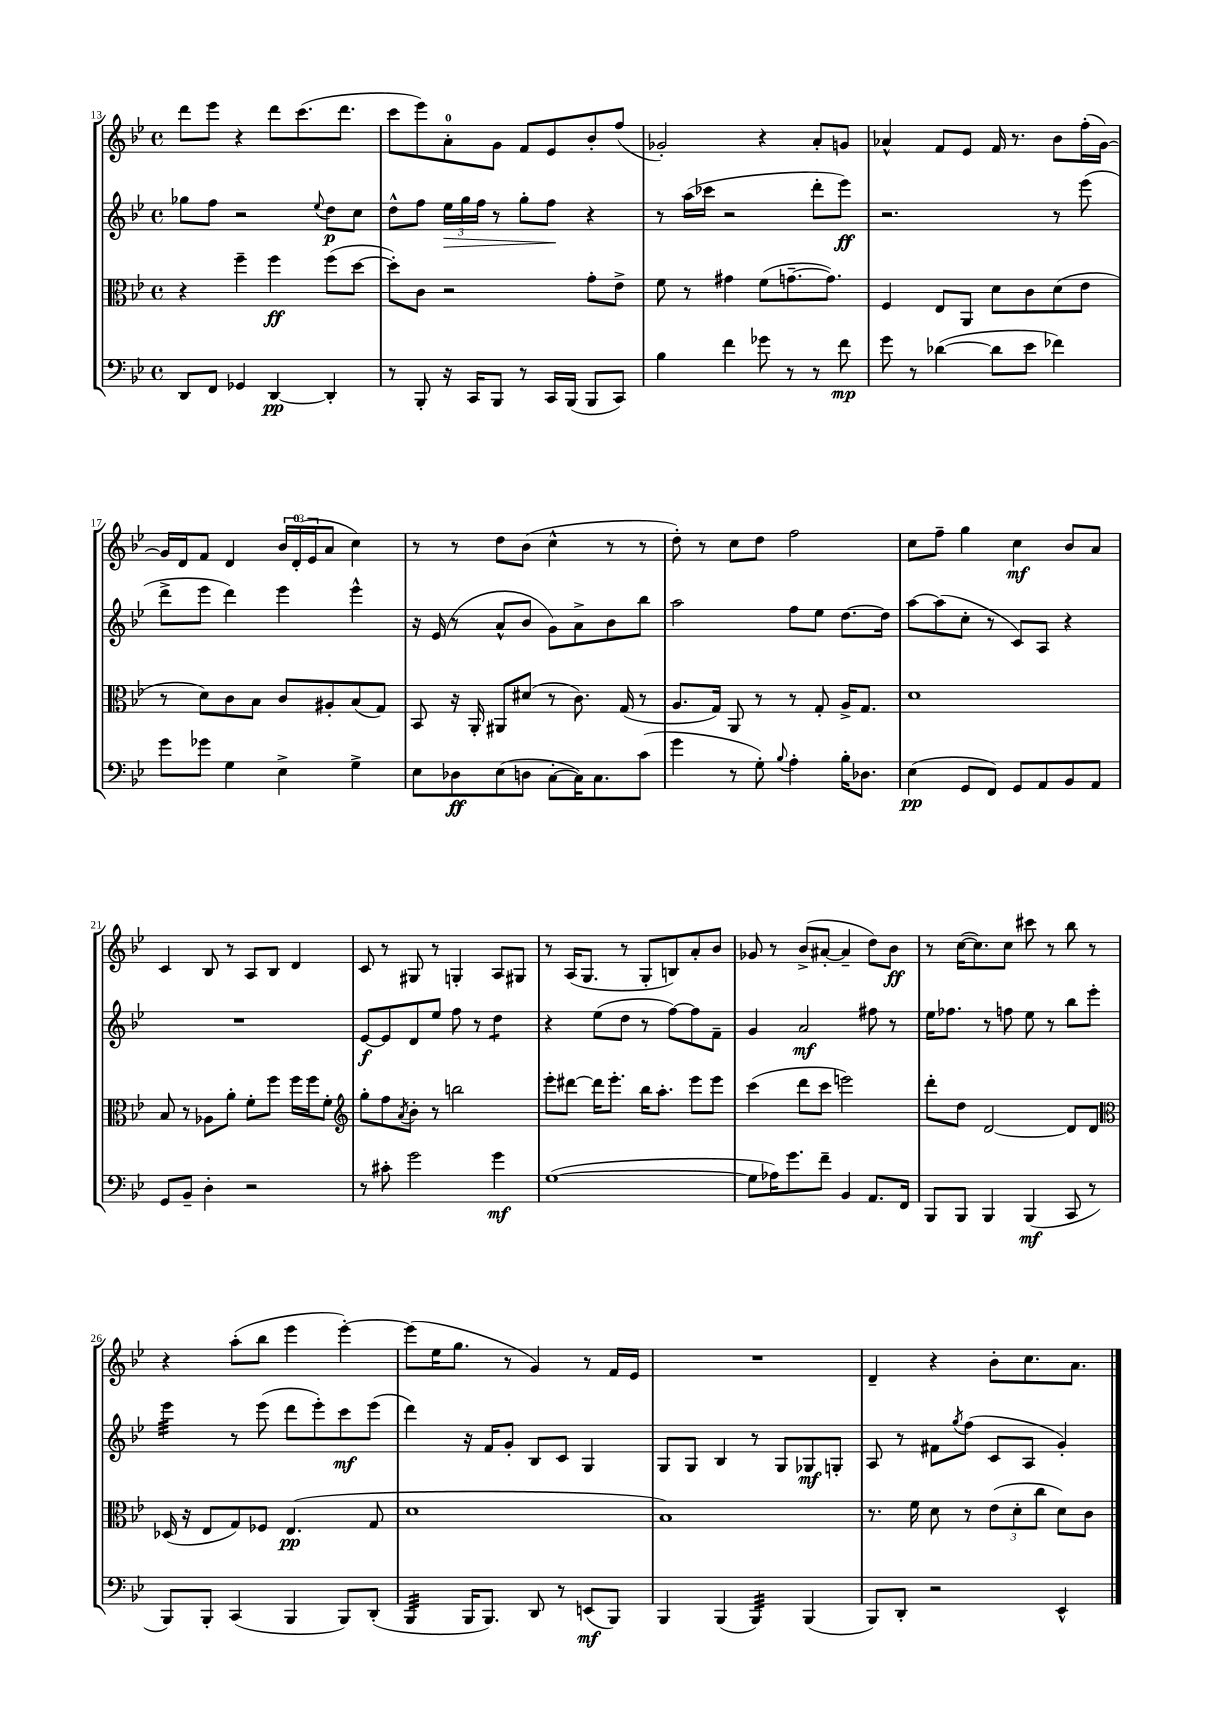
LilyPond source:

<<
\new StaffGroup <<
\new Staff = "s0" {
    \clef treble \key bes \major \defaultTimeSignature \time 4/4
    d'''8 ees'''8 r4 d'''8 c'''8.( d'''8. |
    c'''8 ees'''8) a'8-0-. g'8 f'8 ees'8 bes'8-. f''8( |
    ges'2-.) r4 a'8-. g'8 |
    aes'4-^ f'8 ees'8 f'16 r8. bes'8 f''16-.( g'16~) |
    g'16 d'16 f'8 d'4 \tuplet 3/2 { bes'16 d'16-0-.( ees'16 } a'8 c''4) |
    r8 r8 d''8 bes'8( c''4-^ r8 r8 |
    d''8-.) r8 c''8 d''8 f''2 |
    c''8 f''8-- g''4 c''4\mf bes'8 a'8 |
    c'4 bes8 r8 a8 bes8 d'4 |
    c'8 r8 gis8 r8 g4-. a8 gis8 |
    r8 a16( g8. r8 g8-. b8) a'8-. bes'8 |
    ges'8 r8 bes'8->( ais'8~-. ais'4-- d''8) bes'8\ff |
    r8 c''16~( c''8.) c''8 cis'''8 r8 bes''8 r8 |
    r4 a''8-.( bes''8 ees'''4 ees'''4~-.) |
    ees'''8( ees''16 g''8. r8 g'4) r8 f'16 ees'16 |
    R1 |
    d'4-- r4 bes'8-. c''8. a'8. \bar "|." |
}
\new Staff = "s1" {
    \clef treble \key bes \major \defaultTimeSignature \time 4/4
    ges''8 f''8 r2 \appoggiatura { ees''8 } d''8\p c''8 |
    d''8-^ f''8 \tuplet 3/2 { ees''16\> g''16 f''16 } r8 g''8-. f''8\! r4 |
    r8 a''16( ces'''16 r2 d'''8-. ees'''8\ff) |
    r2. r8 ees'''8( |
    d'''8-> ees'''8 d'''4) ees'''4 ees'''4-^ |
    r16 ees'16( r8 a'8-^ bes'8 g'8) a'8-> bes'8 bes''8 |
    a''2 f''8 ees''8 d''8.~ d''16 |
    a''8~ a''8( c''8-. r8 c'8) a8 r4 |
    R1 |
    ees'8~\f ees'8 d'8 ees''8 f''8 r8 d''4:8 |
    r4 ees''8( d''8 r8 f''8~) f''8 f'8-- |
    g'4 a'2\mf fis''8 r8 |
    ees''16 fes''8. r8 f''8 ees''8 r8 bes''8 ees'''8-. |
    ees'''4:32 r8 ees'''8( d'''8 ees'''8-.) c'''8\mf ees'''8( |
    d'''4) r16 f'16 g'8-. bes8 c'8 g4 |
    g8 g8 bes4 r8 g8 ges8\mf g8-. |
    a8 r8 fis'8 \acciaccatura { g''8 } f''8( c'8 a8 g'4-.) \bar "|." |
}
\new Staff = "s2" {
    \clef alto \key bes \major \defaultTimeSignature \time 4/4
    r4 f''4-- f''4\ff f''8( d''8~ |
    d''8-.) c'8 r2 g'8-. ees'8-> |
    f'8 r8 gis'4 f'8( g'8.~-- g'8.) |
    f4 ees8 a,8 d'8 c'8 d'8( ees'8 |
    r8 d'8) c'8 bes8 c'8 ais8-. bes8( g8) |
    bes,8 r16 a,16-. ais,8 dis'8( r8 c'8.) g16( r8 |
    a8. g16) a,8 r8 r8 g8-. a16-> g8. |
    d'1 |
    bes8 r8 aes8 a'8-. f'8-. f''8 f''16 f''16 f'8-. |
    \clef treble g''8-. f''8 \acciaccatura { a'8 } bes'8-. r8 b''2 |
    ees'''8-. dis'''8~ dis'''16 ees'''8.-. bes''16 a''8.-. ees'''8 ees'''8 |
    c'''4( d'''8 c'''8 e'''2) |
    d'''8-. d''8 d'2~ d'8 d'8 |
    \clef alto des16( r16 ees8 g8) fes8 ees4.\pp( g8 |
    d'1 |
    bes1) |
    r8. f'16 d'8 r8 \tuplet 3/2 { ees'8( d'8-. c''8 } d'8) c'8 \bar "|." |
}
\new Staff = "s3" {
    \clef bass \key bes \major \defaultTimeSignature \time 4/4
    d,8 f,8 ges,4 d,4~\pp d,4-. |
    r8 bes,,8-. r16 c,16 bes,,8 r8 c,16 bes,,16( bes,,8 c,8) |
    bes4 f'4 ges'8 r8 r8 f'8\mp |
    g'8 r8 des'4~( des'8 ees'8 fes'4) |
    g'8 ges'8 g4 ees4-> g4-> |
    ees8 des8\ff ees8( d8 c8~-. c16) c8. c'8( |
    g'4 r8 g8-.) \appoggiatura { bes8 } a4-. bes16-. des8. |
    ees4\pp( g,8 f,8) g,8 a,8 bes,8 a,8 |
    g,8 bes,8-- d4-. r2 |
    r8 cis'8-. g'2 g'4\mf |
    g1~( |
    g8 aes16) g'8. f'8-- bes,4 a,8. f,16 |
    bes,,8 bes,,8 bes,,4 bes,,4\mf( c,8 r8 |
    bes,,8) bes,,8-. c,4( bes,,4 bes,,8) d,8-.( |
    bes,,4:32 bes,,16 bes,,8.) d,8 r8 e,8\mf( bes,,8) |
    bes,,4 bes,,4( bes,,4:32) bes,,4( |
    bes,,8) d,8-. r2 ees,4-^ \bar "|." |
}
>>
>>
\layout { \context { \Score currentBarNumber = #13 } }
